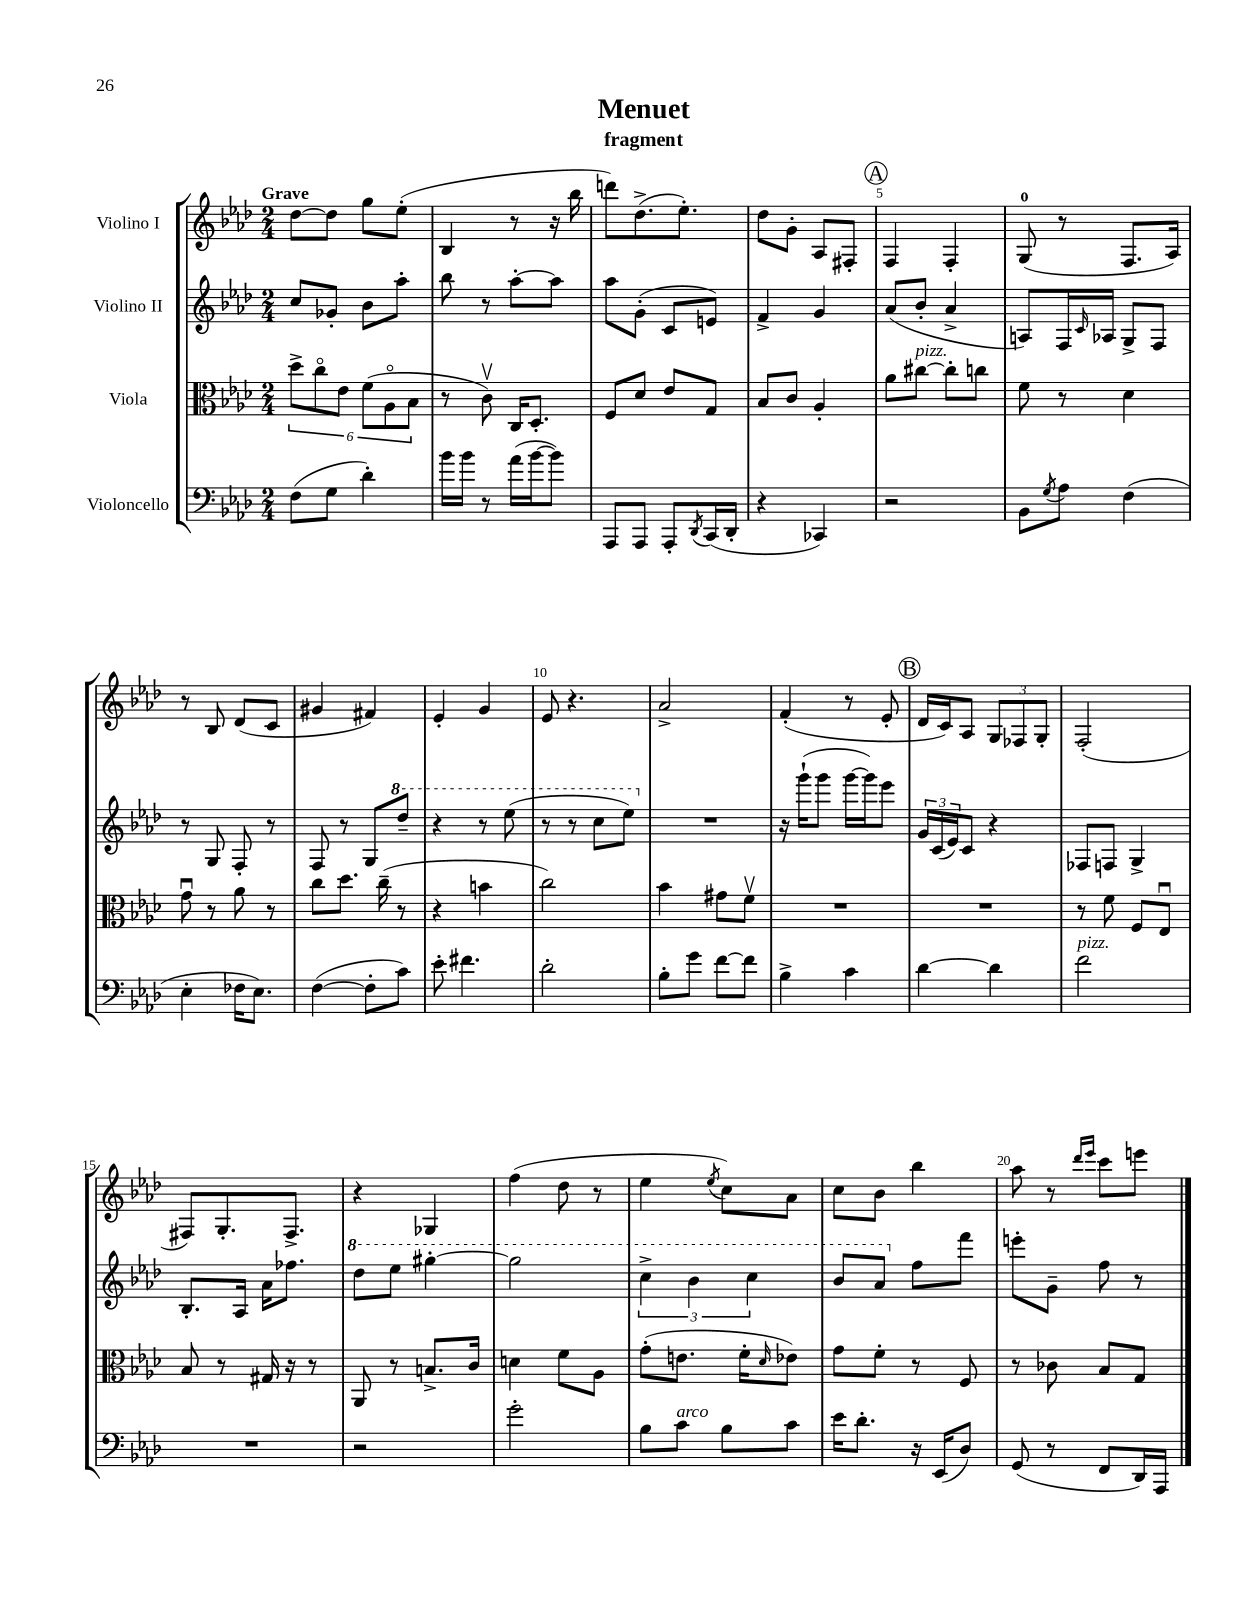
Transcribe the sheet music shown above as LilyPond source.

\header { title = "Menuet" subtitle = "fragment" }
<<
\new StaffGroup <<
\new Staff = "s0" \with { instrumentName = "Violino I" } {
    \clef treble \key aes \major \numericTimeSignature \time 2/4 \tempo "Grave"
    des''8~ des''8 g''8 ees''8-.( |
    bes4 r8 r16 bes''16 |
    d'''8) des''8.->( ees''8.-.) |
    des''8 g'8-. aes8 fis8-. |
    \mark \markup { \circle "A" } f4 f4-. |
    g8-0( r8 f8. aes16) |
    r8 bes8 des'8( c'8 |
    gis'4 fis'4) |
    ees'4-. g'4 |
    ees'8 r4. |
    aes'2-> |
    f'4-.( r8 ees'8-. |
    \mark \markup { \circle "B" } des'16 c'16) aes8 \tuplet 3/2 { g8 fes8 g8-. } |
    f2-.( |
    fis8) g8.-. fis8.-> |
    r4 ges4 |
    f''4( des''8 r8 |
    ees''4 \acciaccatura { ees''8 } c''8) aes'8 |
    c''8 bes'8 bes''4 |
    aes''8 r8 \grace { des'''16 ees'''16 } c'''8 e'''8 \bar "|." |
}
\new Staff = "s1" \with { instrumentName = "Violino II" } {
    \clef treble \key aes \major \numericTimeSignature \time 2/4
    c''8 ges'8-. bes'8 aes''8-. |
    bes''8 r8 aes''8~-. aes''8 |
    aes''8 g'8-.( c'8 e'8) |
    f'4-> g'4 |
    \mark \markup { \circle "A" } aes'8( bes'8-. aes'4-> |
    a8) f16 \grace { c'16 } aes16 g8-> f8 |
    r8 g8 f8-. r8 |
    f8 r8 g8 \ottava #1 des'''8-- |
    r4 r8 ees'''8( |
    r8 r8 c'''8 ees'''8) \ottava #0 |
    R2 |
    r16 g'''16-!( g'''8 g'''16~ g'''16) ees'''8 |
    \mark \markup { \circle "B" } \tuplet 3/2 { g'16 c'16( ees'16) } c'8 r4 |
    fes8 f8 g4-> |
    bes8.-. aes16 aes'16 fes''8. |
    \ottava #1 des'''8 ees'''8 gis'''4~-. |
    gis'''2 |
    \tuplet 3/2 { c'''4-> bes''4 c'''4 } |
    bes''8 aes''8 \ottava #0 f''8 f'''8 |
    e'''8-. g'8-- f''8 r8 \bar "|." |
}
\new Staff = "s2" \with { instrumentName = "Viola" } {
    \clef alto \key aes \major \numericTimeSignature \time 2/4
    \tuplet 6/4 { des''8-> c''8\flageolet ees'8 f'8( aes8\flageolet bes8 } |
    r8 c'8\upbow) c16 des8.-. |
    f8 des'8 ees'8 g8 |
    bes8 c'8 aes4-. |
    \mark \markup { \circle "A" } aes'8 cis''8~^\markup { \italic "pizz." } cis''8-. c''8 |
    f'8 r8 des'4 |
    g'8\downbow r8 aes'8 r8 |
    c''8 des''8. c''16--( r8 |
    r4 b'4 |
    c''2) |
    bes'4 gis'8 f'8\upbow |
    R2 |
    \mark \markup { \circle "B" } R2 |
    r8 f'8 f8 ees8\downbow |
    bes8 r8 gis16 r16 r8 |
    aes,8 r8 b8.-> c'16 |
    d'4 f'8 aes8 |
    g'8-.( e'8. f'16-. \grace { des'16 } ees'8) |
    g'8 f'8-. r8 f8 |
    r8 ces'8 bes8 g8 \bar "|." |
}
\new Staff = "s3" \with { instrumentName = "Violoncello" } {
    \clef bass \key aes \major \numericTimeSignature \time 2/4
    f8( g8 des'4-.) |
    bes'16 bes'16 r8 aes'16( bes'16~ bes'8) |
    aes,,8 aes,,8 aes,,8-. \acciaccatura { des,8 } c,16( des,16-. |
    r4 ces,4) |
    \mark \markup { \circle "A" } r2 |
    bes,8 \acciaccatura { g8 } aes8 f4( |
    ees4-. fes16 ees8.) |
    f4~( f8-. c'8) |
    ees'8-. fis'4. |
    des'2-. |
    bes8-. g'8 f'8~ f'8 |
    bes4-> c'4 |
    \mark \markup { \circle "B" } des'4~ des'4 |
    f'2^\markup { \italic "pizz." } |
    R2 |
    r2 |
    g'2-. |
    bes8 c'8^\markup { \italic "arco" } bes8 c'8 |
    ees'16 des'8.-. r16 ees,16( des8) |
    g,8( r8 f,8 des,16) aes,,16 \bar "|." |
}
>>
>>
\layout { \context { \Score \override BarNumber.break-visibility = ##(#f #t #t) barNumberVisibility = #(every-nth-bar-number-visible 5) } }
